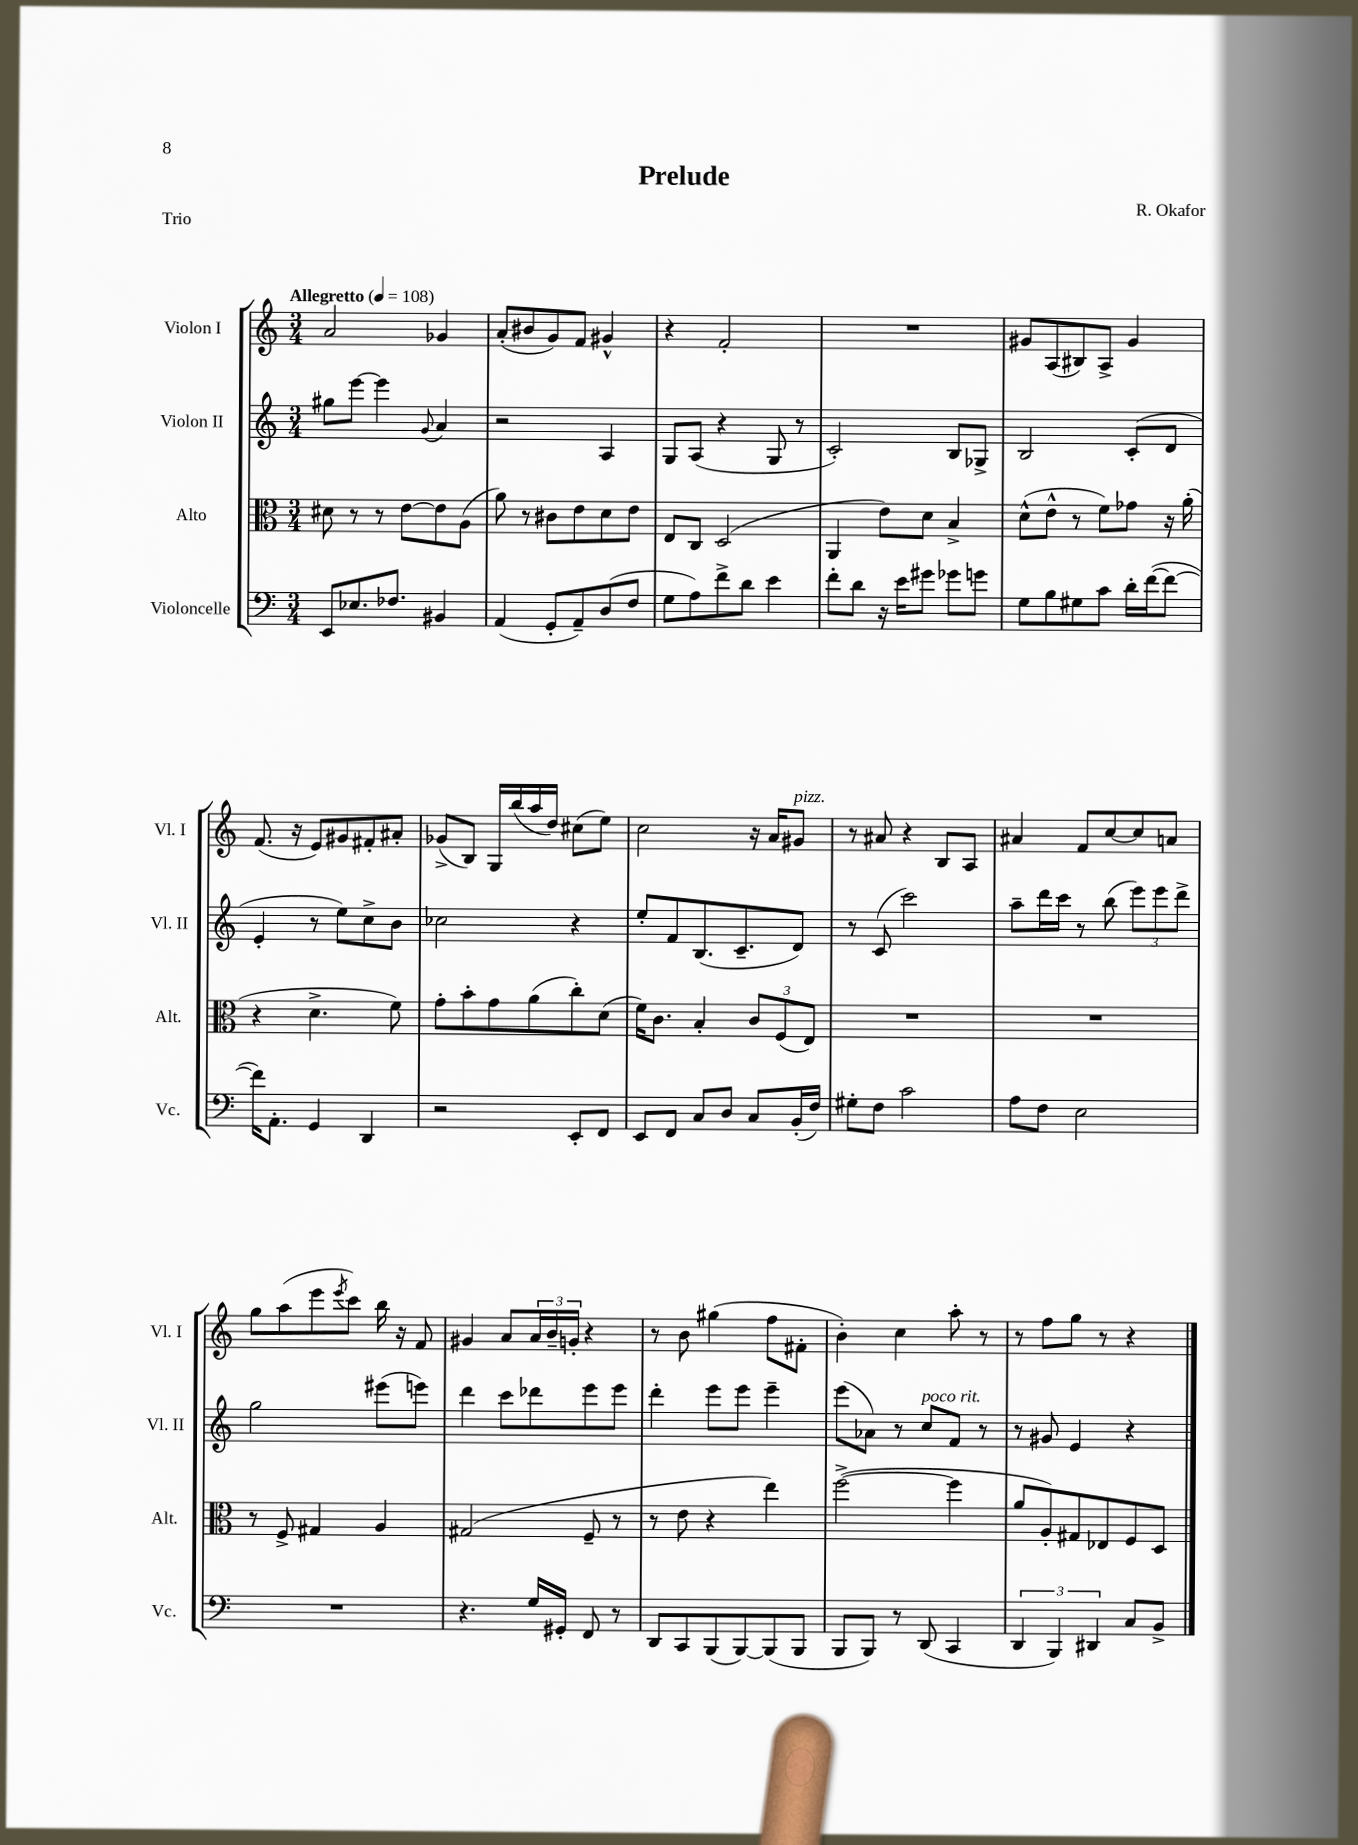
\header { title = "Prelude" composer = "R. Okafor" piece = "Trio" }
<<
\new StaffGroup <<
\new Staff = "s0" \with { instrumentName = "Violon I" shortInstrumentName = "Vl. I" } {
    \clef treble \key c \major \numericTimeSignature \time 3/4 \tempo "Allegretto" 4 = 108
    a'2 ges'4 |
    a'8-.( bis'8 g'8) f'8 gis'4-^ |
    r4 f'2-. |
    R2. |
    gis'8 a8( bis8) a8-> gis'4 |
    f'8.( r16 e'8) gis'8 fis'8-. ais'8-. |
    ges'8->( b8) g16 b''16( a''16 d''16) cis''8( e''8) |
    c''2 r16 a'16 gis'8^\markup { \italic "pizz." } |
    r8 ais'8 r4 b8 a8 |
    ais'4 f'8 c''8~ c''8 a'8 |
    g''8 a''8( e'''8 \acciaccatura { e'''8 } c'''8) b''16 r16 f'8 |
    gis'4 a'8 \tuplet 3/2 { a'16 b'16-- g'16-. } r4 |
    r8 b'8 gis''4( f''8 fis'8-. |
    b'4-.) c''4 a''8-. r8 |
    r8 f''8 g''8 r8 r4 \bar "|." |
}
\new Staff = "s1" \with { instrumentName = "Violon II" shortInstrumentName = "Vl. II" } {
    \clef treble \key c \major \numericTimeSignature \time 3/4
    gis''8 e'''8~ e'''4 \appoggiatura { g'8 } a'4 |
    r2 a4 |
    g8 a8( r4 g8 r8 |
    c'2-.) b8 ges8-> |
    b2 c'8-.( d'8 |
    e'4-. r8 e''8) c''8-> b'8 |
    ces''2 r4 |
    e''8-. f'8 b8.( c'8.-- d'8) |
    r8 c'8( c'''2) |
    a''8-- d'''16 c'''16 r8 b''8( \tuplet 3/2 { e'''8) e'''8 d'''8-> } |
    g''2 eis'''8( e'''8) |
    d'''4 c'''8 des'''8 e'''8 e'''8 |
    d'''4-. e'''8 e'''8 e'''4-- |
    e'''8( aes'8) r8 c''8^\markup { \italic "poco rit." } f'8 r8 |
    r8 gis'8 e'4 r4 \bar "|." |
}
\new Staff = "s2" \with { instrumentName = "Alto" shortInstrumentName = "Alt." } {
    \clef alto \key c \major \numericTimeSignature \time 3/4
    dis'8 r8 r8 e'8~ e'8 a8( |
    a'8) r8 cis'8 e'8 d'8 e'8 |
    e8 c8 d2( |
    a,4 e'8) d'8 b4-> |
    d'8-^( e'8-^ r8 f'8) ges'8 r16 a'16-.( |
    r4 d'4.-> f'8) |
    g'8-. b'8-. g'8 a'8( c''8-.) d'8( |
    f'16) c'8. b4-. \tuplet 3/2 { c'8 f8( e8) } |
    R2. |
    R2. |
    r8 f8-> gis4 a4 |
    gis2( f8-- r8 |
    r8 e'8 r4 e''4) |
    f''2~->( f''4 |
    a'8 a8-.) gis8 ees8 f8 d8 \bar "|." |
}
\new Staff = "s3" \with { instrumentName = "Violoncelle" shortInstrumentName = "Vc." } {
    \clef bass \key c \major \numericTimeSignature \time 3/4
    e,8 ees8. fes8. bis,4 |
    a,4( g,8-. a,8--) d8( f8 |
    g8 a8) f'8-> d'8 e'4 |
    f'8-. d'8 r16 e'16 gis'8 ges'8 g'8 |
    g8 b8 gis8 c'8 d'16-. f'16~( f'8~ |
    f'16) a,8.-. g,4 d,4 |
    r2 e,8-. f,8 |
    e,8 f,8 c8 d8 c8 b,16-.( f16) |
    gis8-. f8 c'2 |
    a8 f8 e2 |
    R2. |
    r4. g16 gis,16-. f,8 r8 |
    d,8 c,8 b,,8( b,,8~) b,,8( b,,8 |
    b,,8 b,,8) r8 d,8( c,4 |
    \tuplet 3/2 { d,4 b,,4) dis,4 } c8 b,8-> \bar "|." |
}
>>
>>
\layout { \context { \Score \remove "Bar_number_engraver" } }
